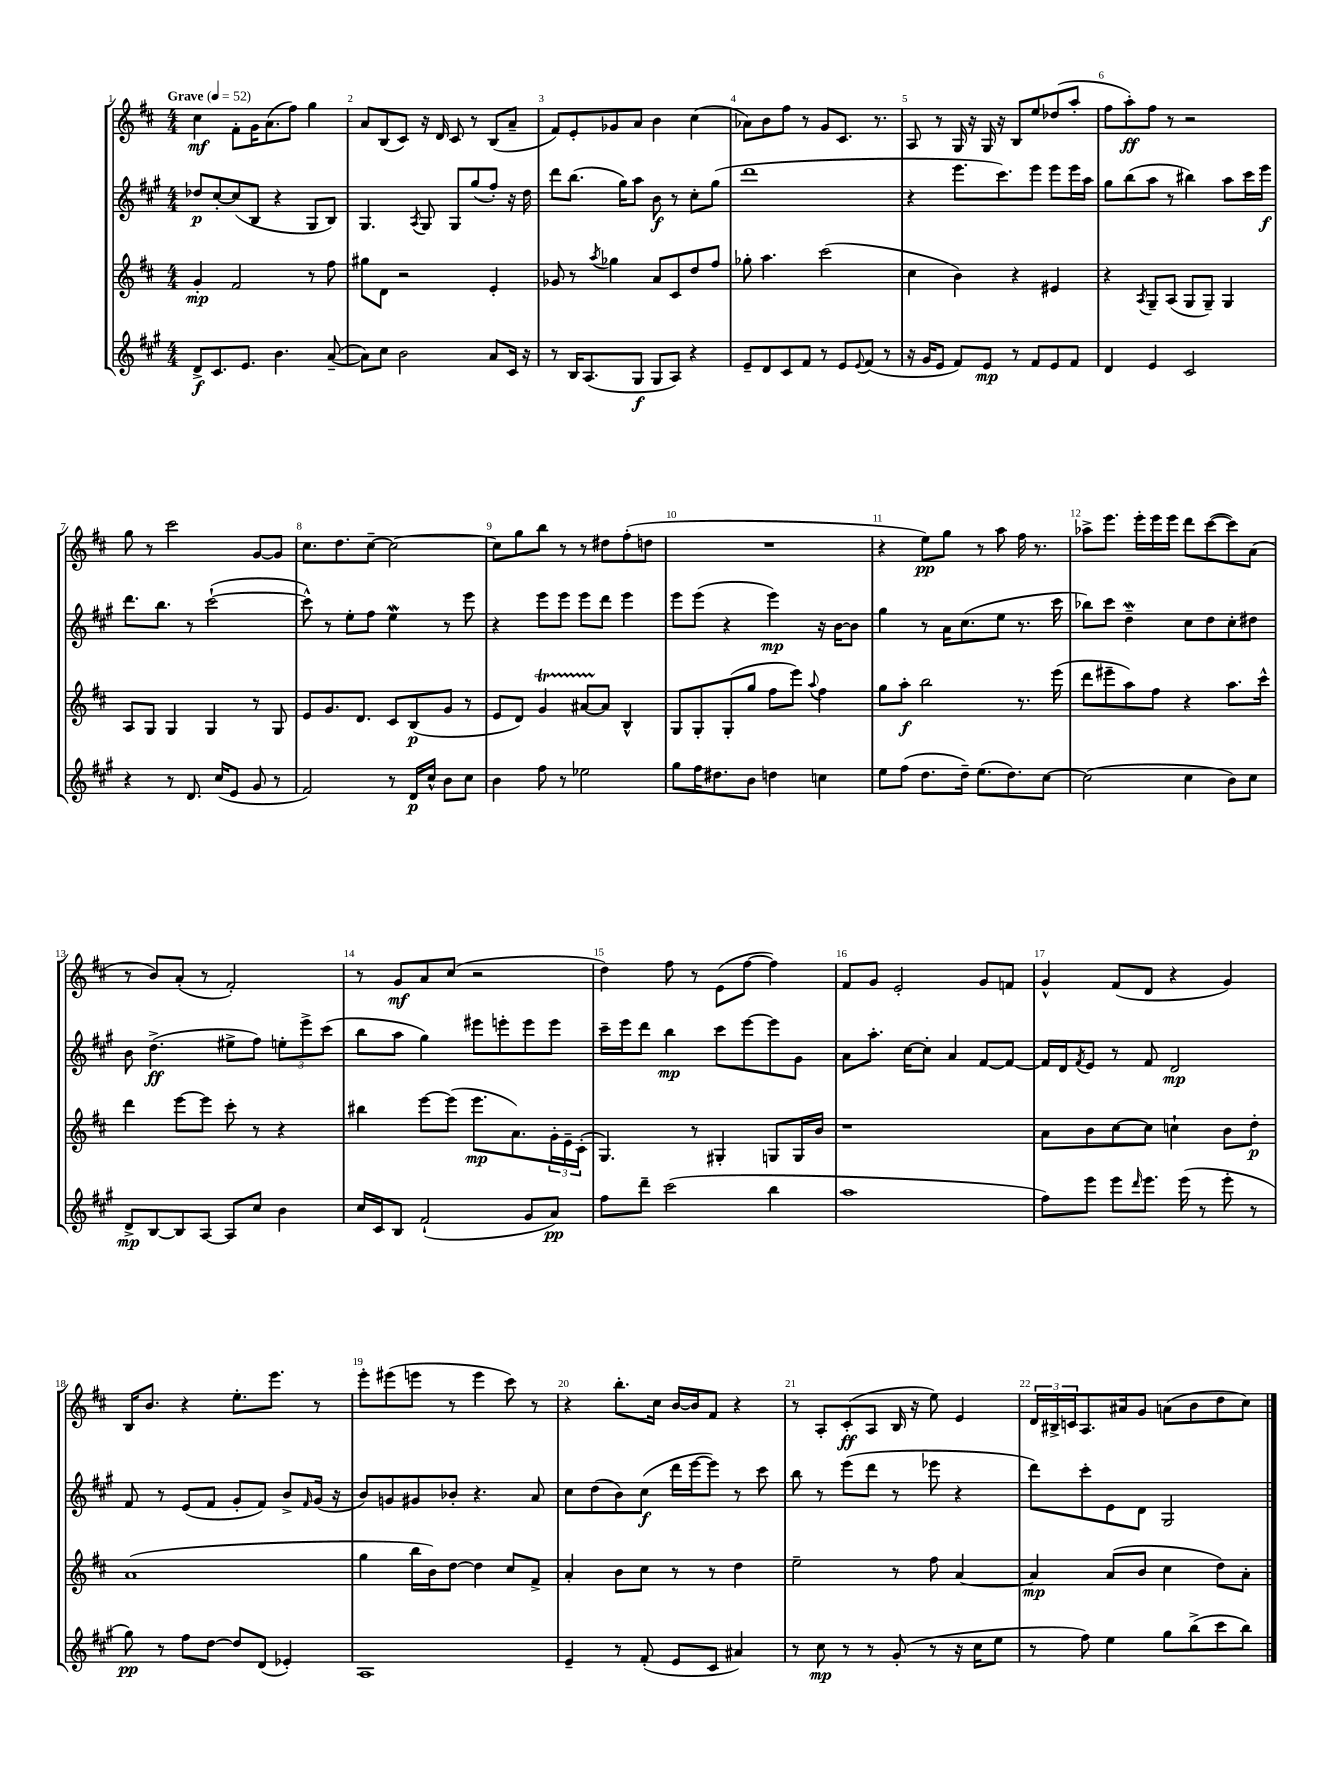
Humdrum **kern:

**kern	**kern	**kern	**kern
*staff4	*staff3	*staff2	*staff1
*clefG2	*clefG2	*clefG2	*clefG2
*k[f#c#g#]	*k[f#c#]	*k[f#c#g#]	*k[f#c#]
*M4/4	*M4/4	*M4/4	*M4/4
*MM52	*MM52	*MM52	*MM52
8d^	4g'	8dd-	4cc#
8.c#	.	[8cc#'	.
.	2f#	(8cc#]	8f#'
8.e	.	.	.
.	.	8B	16g
.	.	.	(8.a
4.b	.	4r	.
.	.	.	8ff#)
.	8r	8G#	4gg
([8a~	8ff#	8B)	.
=	=	=	=
8a])	8gg#	4.G#	8a
8cc#	8d	.	(8B
2b	2r	.	8c#)
.	.	8qA	.
.	.	8G#	16r
.	.	.	16d
.	.	8G#	8c#
.	.	(8gg#	8r
8a	4e'	8ff#')	(8B
16c#	.	16r	8a~
16r	.	16dd	.
=	=	=	=
8r	8g-	8ddd	8f#)
16B	8r	(8.bb	8e'
(8.A	.	.	.
.	8qaa	.	.
.	4gg-	.	8g-
.	.	16gg#)	.
8G#	.	8aa	8a
8G#	8a	8b	4b
8A)	8c#	8r	.
4r	8dd	8cc#'	(4cc#
.	8ff#	(8gg#	.
=	=	=	=
8e~	8gg-'	1ddd	8a-)
8d	4.aa	.	8b
8c#	.	.	8ff#
8f#	.	.	8r
8r	(2ccc#	.	8g
8e	.	.	8.c#
8qqe	.	.	.
(8f#	.	.	.
.	.	.	8.r
8r	.	.	.
=	=	=	=
16r	4cc#	4r	8A
16g#	.	.	.
8e	.	.	8r
8f#)	4b)	8.eee	16G
.	.	.	16r
8e	.	.	16G
.	.	8.ccc#)	16r
8r	4r	.	8B
8f#	.	8eee	8ee
8e	4e#	8eee	(8dd-
8f#	.	16eee	8aa'
.	.	16aa	.
=	=	=	=
4d	4r	8gg#	8ff#
.	.	(8bb	8aa')
.	8qA	.	.
4e	8G~	8aa	8ff#
.	(8A	8r	8r
2c#	8G	4bb#)	2r
.	8G~)	.	.
.	4G	8aa	.
.	.	16ccc#	.
.	.	16eee	.
=	=	=	=
4r	8A	8.ddd	8gg
.	8G	.	8r
.	.	8.bb	.
8r	4G	.	2ccc#
8.d	.	8r	.
.	4G	([2ccc#`	.
(16cc#	.	.	.
8e	.	.	.
8g#	8r	.	[8g
8r	8G	.	8g]
=	=	=	=
2f#)	8e	8ccc#^^])	8.cc#
.	8.g	8r	.
.	.	.	8.dd
.	.	8ee'	.
.	8.d	.	.
.	.	8ff#	[8cc#~
8r	8c#	4ee	2cc#_
16d	(8B	.	.
16cc#^^	.	.	.
8b	8g	8r	.
8cc#	8r	8eee	.
=	=	=	=
4b	8e	4r	8cc#]
.	8d)	.	8gg
8ff#	4g	8eee	8bb
8r	.	8eee	8r
2ee-	[8a#	8eee	8r
.	8a#]	8ddd	8dd#
.	4B^^	4eee	(8ff#'
.	.	.	8dd
=	=	=	=
8gg#	8G	8eee	1r
16ff#	8G'	(8eee	.
8.dd#	.	.	.
.	(8G'	4r	.
8b	8gg	.	.
4dd	8ff#	4eee)	.
.	8eee)	.	.
.	8qqaa	.	.
4cc	4ff#	16r	.
.	.	[16b	.
.	.	8b]	.
=	=	=	=
8ee	8gg	4gg#	4r
(8ff#	8aa'	.	.
8.dd	2bb	8r	8ee)
.	.	16a	8gg
16dd~)	.	(8.cc#	.
(8.ee	.	.	8r
.	.	8ee	8aa
8.dd)	.	.	.
.	8.r	8.r	16ff#
.	.	.	8.r
[8cc#	.	.	.
.	(16eee	16ccc#	.
=	=	=	=
(2cc#]	8ddd	8bb-)	8aa-^
.	8eee#~	8ccc#	8.eee
.	8aa)	4dd~	.
.	.	.	16eee'
.	8ff#	.	16eee
.	.	.	16eee
4cc#	4r	8cc#	8ddd
.	.	8dd	([8ccc#
8b)	8.aa	8cc#'	8ccc#])
8cc#	.	8dd#	(8a
.	16ccc#^^	.	.
=	=	=	=
8d^	4ddd	8b	8r
[8B	.	(4.dd^	8b)
8B]	[8eee	.	(8a'
[8A	8eee]	.	8r
8A]	8ccc#'	8ee#^	2f#')
8cc#	8r	8ff#)	.
4b	4r	12ee'	.
.	.	12eee^	.
.	.	(12ccc#	.
=	=	=	=
16cc#	4bb#	8bb	8r
16c#	.	.	.
8B	.	8aa	8g
(2f#`	[8eee	4gg#)	8a
.	(8eee]	.	(8cc#
.	8.eee	8eee#	2r
.	.	8eee'	.
.	8.a)	.	.
8g#	.	8eee	.
8a)	24g'	8eee	.
.	24e~	.	.
.	(24c#'	.	.
=	=	=	=
8ff#	4.G)	16ccc#~	4dd)
.	.	16eee	.
8ddd~	.	8ddd	.
(2ccc#	.	4bb	8ff#
.	8r	.	8r
.	4G#'	8ccc#	(8e
.	.	[8eee	[8ff#
4bb	8G	8eee]	4ff#])
.	16G	8g#	.
.	16b	.	.
=	=	=	=
1aa	1r	8a	8f#
.	.	8.aa'	8g
.	.	.	2e'
.	.	[16cc#	.
.	.	8cc#']	.
.	.	4a	.
.	.	[8f#	8g
.	.	8f#_	8f
=	=	=	=
8ff#)	8a	16f#]	4g^^
.	.	16d	.
.	.	8qf#	.
8eee	8b	8e	.
8eee	[8cc#	8r	(8f#
16qqddd	.	.	.
8.eee	8cc#]	8f#	8d
.	4cc`	2d	4r
(16eee	.	.	.
8r	.	.	.
8eee'	8b	.	4g)
8r	8dd'	.	.
=	=	=	=
8gg#)	(1a	8f#	16B
.	.	.	8.b
8r	.	8r	.
8ff#	.	(8e	4r
[8dd	.	8f#	.
8dd]	.	8g#'	8.ee'
(8d	.	8f#)	.
.	.	.	8.eee
4e-')	.	8b^	.
.	.	16qqf#	.
.	.	(16g#	8r
.	.	16r	.
=	=	=	=
1A	4gg	8b)	8eee'
.	.	8g	(8eee#
.	16bb	8g#	8eee
.	16b)	.	.
.	[8dd	8b-'	8r
.	4dd]	4.r	4eee
.	8cc#	.	8ccc#)
.	8f#^	8a	8r
=	=	=	=
4e~	4a'	8cc#	4r
.	.	(8dd	.
8r	8b	8b)	8.bb'
(8f#'	8cc#	(8cc#	.
.	.	.	16cc#
8e	8r	16ddd	[16b
.	.	[16eee	16b]
8c#	8r	8eee])	8f#
4a#)	4dd	8r	4r
.	.	8ccc#	.
=	=	=	=
8r	2ee~	8bb	8r
8cc#	.	8r	8A'
8r	.	(8eee	(8c#'
8r	.	8ddd	8A
(8g#'	8r	8r	16B
.	.	.	16r
8r	8ff#	8eee-	8ee)
16r	[4a	4r	4e
16cc#	.	.	.
8ee	.	.	.
=	=	=	=
8r	4a]	8ddd)	24d
.	.	.	24B#^
.	.	.	24c
8ff#)	.	8ccc#'	8.A
4ee	(8a	8e	.
.	.	.	16a#
.	8b	8d	8g
8gg#	4cc#	2G#	(8a
(8bb^	.	.	8b
8ccc#	8dd)	.	8dd
8bb)	8a'	.	8cc#)
==	==	==	==
*-	*-	*-	*-
